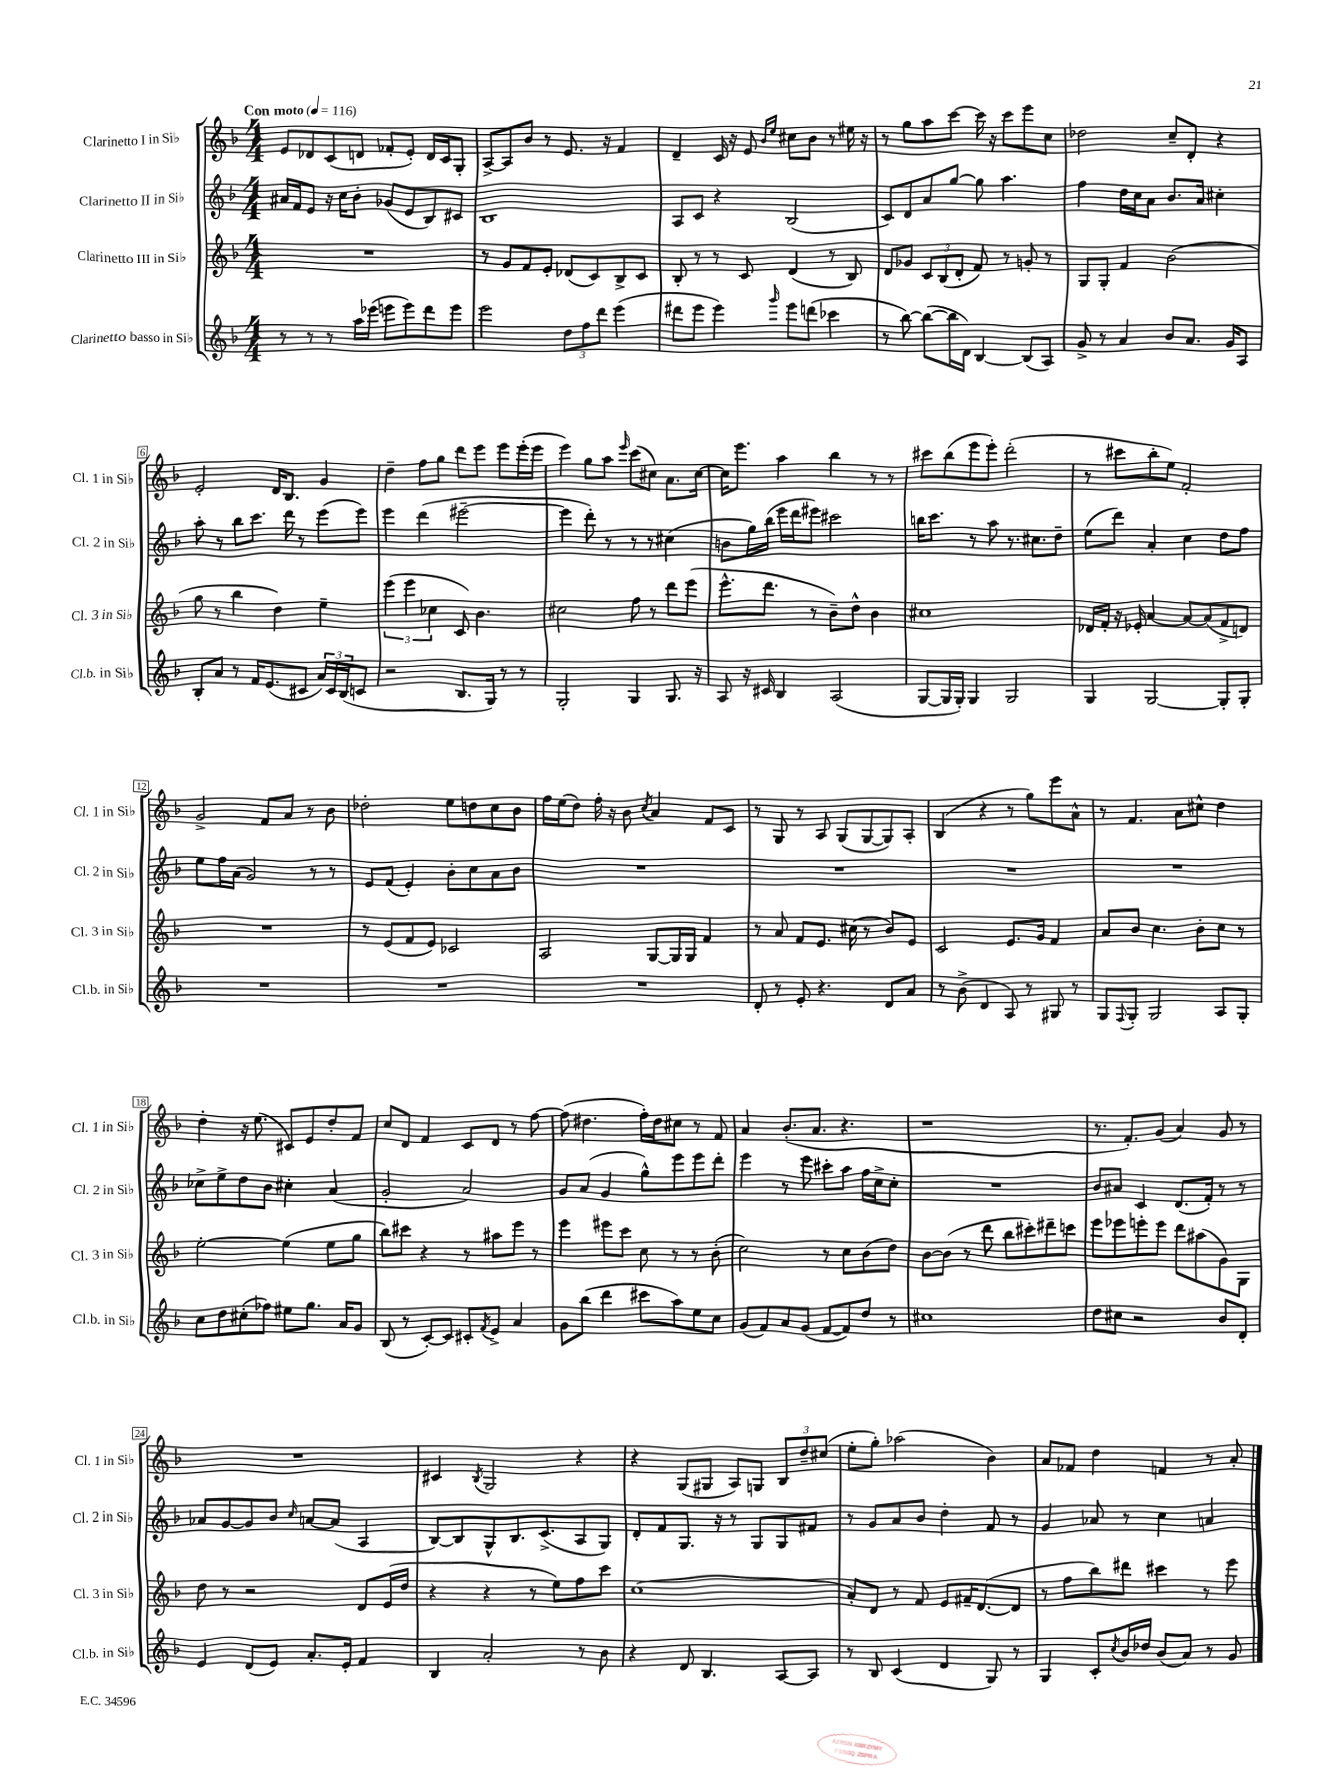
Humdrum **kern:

**kern	**kern	**kern	**kern
*staff4	*staff3	*staff2	*staff1
*clefG2	*clefG2	*clefG2	*clefG2
*k[b-]	*k[b-]	*k[b-]	*k[b-]
*M4/4	*M4/4	*M4/4	*M4/4
*MM116	*MM116	*MM116	*MM116
8r	1r	16a#	8e
.	.	16f	.
8r	.	8e	8d-
8r	.	16r	(8c
.	.	16cc	.
16aa	.	8b-'	8d
(16eee-	.	.	.
8eee	.	(8g-	8f-'
8eee)	.	8e	8e')
8ddd	.	8B-)	16d
.	.	.	16c
8eee	.	8c#	8G'
=	=	=	=
2eee	8r	1B-	[8A^
.	8g	.	8A]
.	8f	.	8b-
.	8e'	.	8r
12dd	(8d-	.	8.e
12ff	.	.	.
.	8c)	.	.
12ddd	.	.	.
.	.	.	16r
(4eee	8B-^	.	4f
.	8c	.	.
=	=	=	=
8ddd#	8B-'	8A	4d~
8eee	8r	8c	.
4eee)	8r	4r	16c
.	.	.	16r
.	8c	.	8e
.	.	.	16qqb-
16qqggg	.	.	16qqee
8eee	(4d	(2B-	8cc#
(8ddd	.	.	8b-
4ccc-	8r	.	8r
.	8B-)	.	16ee#
.	.	.	16r
=	=	=	=
8r	8d	8c)	8r
[8bb-)	8g-	8d	8gg
(8bb-_	12c	8a	8aa
.	(12B-	.	.
16bb-]	.	[8gg	[8ccc
.	12d'	.	.
16d)	.	.	.
[4B-	8f)	8gg]	16ccc]
.	.	.	16r
.	8r	4.aa	8ccc
(8B-]	8g'	.	8eee
8A)	8r	.	8cc
=	=	=	=
8g^	8G	4ff	2dd-
8r	8G'	.	.
4a	4f	16dd	.
.	.	16cc	.
.	.	8a	.
8b-	(2b-	8.b-	8cc~
8.a	.	.	8d'
.	.	16a	.
.	.	4cc#'	4r
16g	.	.	.
8A	.	.	.
=	=	=	=
8B-'	8gg	8aa'	2e'
8a	8r	8r	.
8r	4bb-	8bb-	.
16f	.	8.ccc	.
(8.e	.	.	.
.	4dd)	.	16d
.	.	16ddd	8.B-
8c#	.	8r	.
24a)	4ee~	(8eee	4g
24c#	.	.	.
(24B-	.	.	.
8c	.	8eee)	.
=	=	=	=
2r	(6eee	4eee	4dd~
.	6eee	.	.
.	.	(4ddd	8ff
.	6cc-	.	.
.	.	.	8gg
8.B-	8c)	[2eee#~	8ddd
.	4.b-	.	8eee
16G)	.	.	.
8r	.	.	8eee
8r	.	.	(16eee'
.	.	.	16eee
=	=	=	=
2G'	2cc#	4eee#]	4eee)
.	.	8ddd')	8gg
.	.	8r	8aa
.	.	.	16qqeee
4G	8ff	8r	(8ccc
.	8r	8r	8cc#)
8.G	8ddd	(4cc#	8.a
.	(8eee	.	.
16r	.	.	[16cc#
=	=	=	=
8A	8.eee^^	8b	16cc#]
.	.	.	8.eee
16r	.	16gg)	.
16c#	8.ddd	(16bb-	.
4B-	.	16eee	4aa
.	.	16ddd	.
.	8r	8eee#)	.
(2A	8b-~)	2ccc#	4bb-
.	8dd^^	.	.
.	4b-	.	8r
.	.	.	8r
=	=	=	=
[8G	1cc#	16bb	8ccc#
.	.	8.ccc	.
16G]	.	.	(8bb-
16G')	.	.	.
4G	.	8r	8eee
.	.	8aa	8eee')
2G	.	8.r	(2ddd'
.	.	8.cc#	.
.	.	8dd~	.
=	=	=	=
4G	16d-	(8ee	8r
.	16f'	.	.
.	16r	8ddd)	8ccc#
.	16e-'	.	.
[2G	[4a	4a'	8bb-'
.	.	.	8ee)
.	8a_	4cc	2f'
.	(8a]	.	.
8G']	8f^	8dd	.
8G'	8d)	8ff	.
=	=	=	=
1r	1r	8ee	2g^
.	.	16ff	.
.	.	(16a	.
.	.	2g)	.
.	.	.	8f
.	.	.	8a
.	.	8r	8r
.	.	8r	8b-
=	=	=	=
1r	8r	8e	2dd-'
.	(8e	(8f	.
.	8f	4e')	.
.	8e)	.	.
.	2c-	8b-'	8ee
.	.	8cc	8dd
.	.	8a	8cc
.	.	8b-	8b-
=	=	=	=
1r	2A	1r	16ff
.	.	.	(16ee
.	.	.	8dd)
.	.	.	16ff'
.	.	.	16r
.	.	.	8b-
.	.	.	8qcc
.	[8G	.	4a
.	16G]	.	.
.	16G	.	.
.	4f	.	8f
.	.	.	8c
=	=	=	=
8d'	8r	1r	8r
8r	8a	.	8G
8e'	8f	.	8r
4.r	8.e	.	8A
.	.	.	(8G
.	(16cc#	.	.
.	8r	.	[8G
8d	8b-)	.	8G])
8a	8e	.	8A'
=	=	=	=
8r	2c	1r	(4B-
(8b-^	.	.	.
4d	.	.	4r
8A)	8.e	.	8r
8r	.	.	8gg)
.	16g	.	.
8G#	4f	.	8eee
8r	.	.	8a^^
=	=	=	=
8G	8a	1r	8r
8qqF	.	.	.
8G'	8b-	.	4.f
2G	4.cc	.	.
.	.	.	8a
.	8b-'	.	8cc#^^
8A	8cc	.	4dd
8G'	8r	.	.
=	=	=	=
8cc	[2ee'	8cc-^	4dd'
8dd	.	8ee^	.
(8cc#'	.	8dd	16r
.	.	.	(8.ee
8ff-)	.	8b-	.
8ee#	(4ee]	4cc#'	8c#)
8.gg	.	.	8e
.	8ee	(4a	8dd'
16a	.	.	.
8g	8gg	.	8f
=	=	=	=
(8B-	8bb-)	2g'	8cc
8r	8ccc#	.	8d
[8c')	4r	.	4f
8c]	.	.	.
8c#'	8r	2a)	8c
8qf	.	.	.
8e^	8aa#	.	8d
4a	8eee	.	8r
.	8r	.	[8ff
=	=	=	=
8g	4eee	8g	(8ff]
(8bb-	.	(8a	4.dd#
4ddd	8eee#	4g	.
.	8ccc	.	.
8ccc#	8cc	8gg^^)	16ff')
.	.	.	16dd#
8aa)	8r	8eee	8cc#
8ee	8r	8eee	8r
8cc	(8b-'	8ddd'	8f
=	=	=	=
(8g	2cc)	4eee	4a
8f)	.	.	.
8a	.	8r	(8.b-'
(8g	.	8eee	.
.	.	.	8.a
[8f	8r	8ccc#'	.
8f])	8cc	8aa	4.r
8dd	(8b-	16ff	.
.	.	16cc^	.
8r	8dd)	8cc'	.
=	=	=	=
1cc#	[8b-	1r	1r
.	(8b-]	.	.
.	8r	.	.
.	8ddd	.	.
.	8bb-	.	.
.	8ccc#')	.	.
.	8ddd#~	.	.
.	8ccc	.	.
=	=	=	=
8dd	8eee	8b-	8.r
8cc#	8eee-	8a#	.
.	.	.	8.f')
2r	8eee'	4c	.
.	8eee	.	(8g
.	8ddd	(8.d	4a)
.	(8aa#	.	.
.	.	16f')	.
8b-	8g)	8r	8g
8d'	8G	8r	8r
=	=	=	=
4e	8dd	8a-	1r
.	8r	[8g	.
(8d	2r	8g]	.
8e)	.	8b-	.
.	.	16qqcc	.
8.a'	.	[8a	.
.	.	(8a]	.
16e'	.	.	.
4f	8d	4A	.
.	(16e	.	.
.	16dd	.	.
=	=	=	=
4B-	4r	[8B-)	4c#
.	.	8B-]	.
.	.	.	8qB-
2a'	4r	8G^^	2G
.	.	8.B-	.
.	8r	.	.
.	.	(8.c^	.
.	8ee)	.	.
8r	8ff	8A	4r
8b-	8ccc	8G)	.
=	=	=	=
4r	(1cc	8d'	4r
.	.	8f	.
8d	.	8.G	(8G
4.B-	.	.	8G#
.	.	16r	.
.	.	8r	8A)
.	.	8G	8G
[8A	.	8G	12B-
.	.	.	12dd~
8A]	.	8f#	.
.	.	.	(12cc#
=	=	=	=
8r	8a')	8r	8ee'
8B-	8d	8g	8gg')
(4c	8r	8a	(2aa-
.	8f	8b-	.
4d	8e	4dd'	.
.	16f#~	.	.
.	([8.d	.	.
8G)	.	8f	4b-)
8r	8d]	8r	.
=	=	=	=
4G	8r	4g	8a
.	8ff	.	8f-
8c'	8bb-)	8a-	4dd
8qcc	.	.	.
16b-	8ddd#	8r	.
16dd-	.	.	.
(8b-	4ccc#	4cc	4f
8a)	.	.	.
8r	8r	4a	8r
8g	8eee	.	8a'
==	==	==	==
*-	*-	*-	*-
